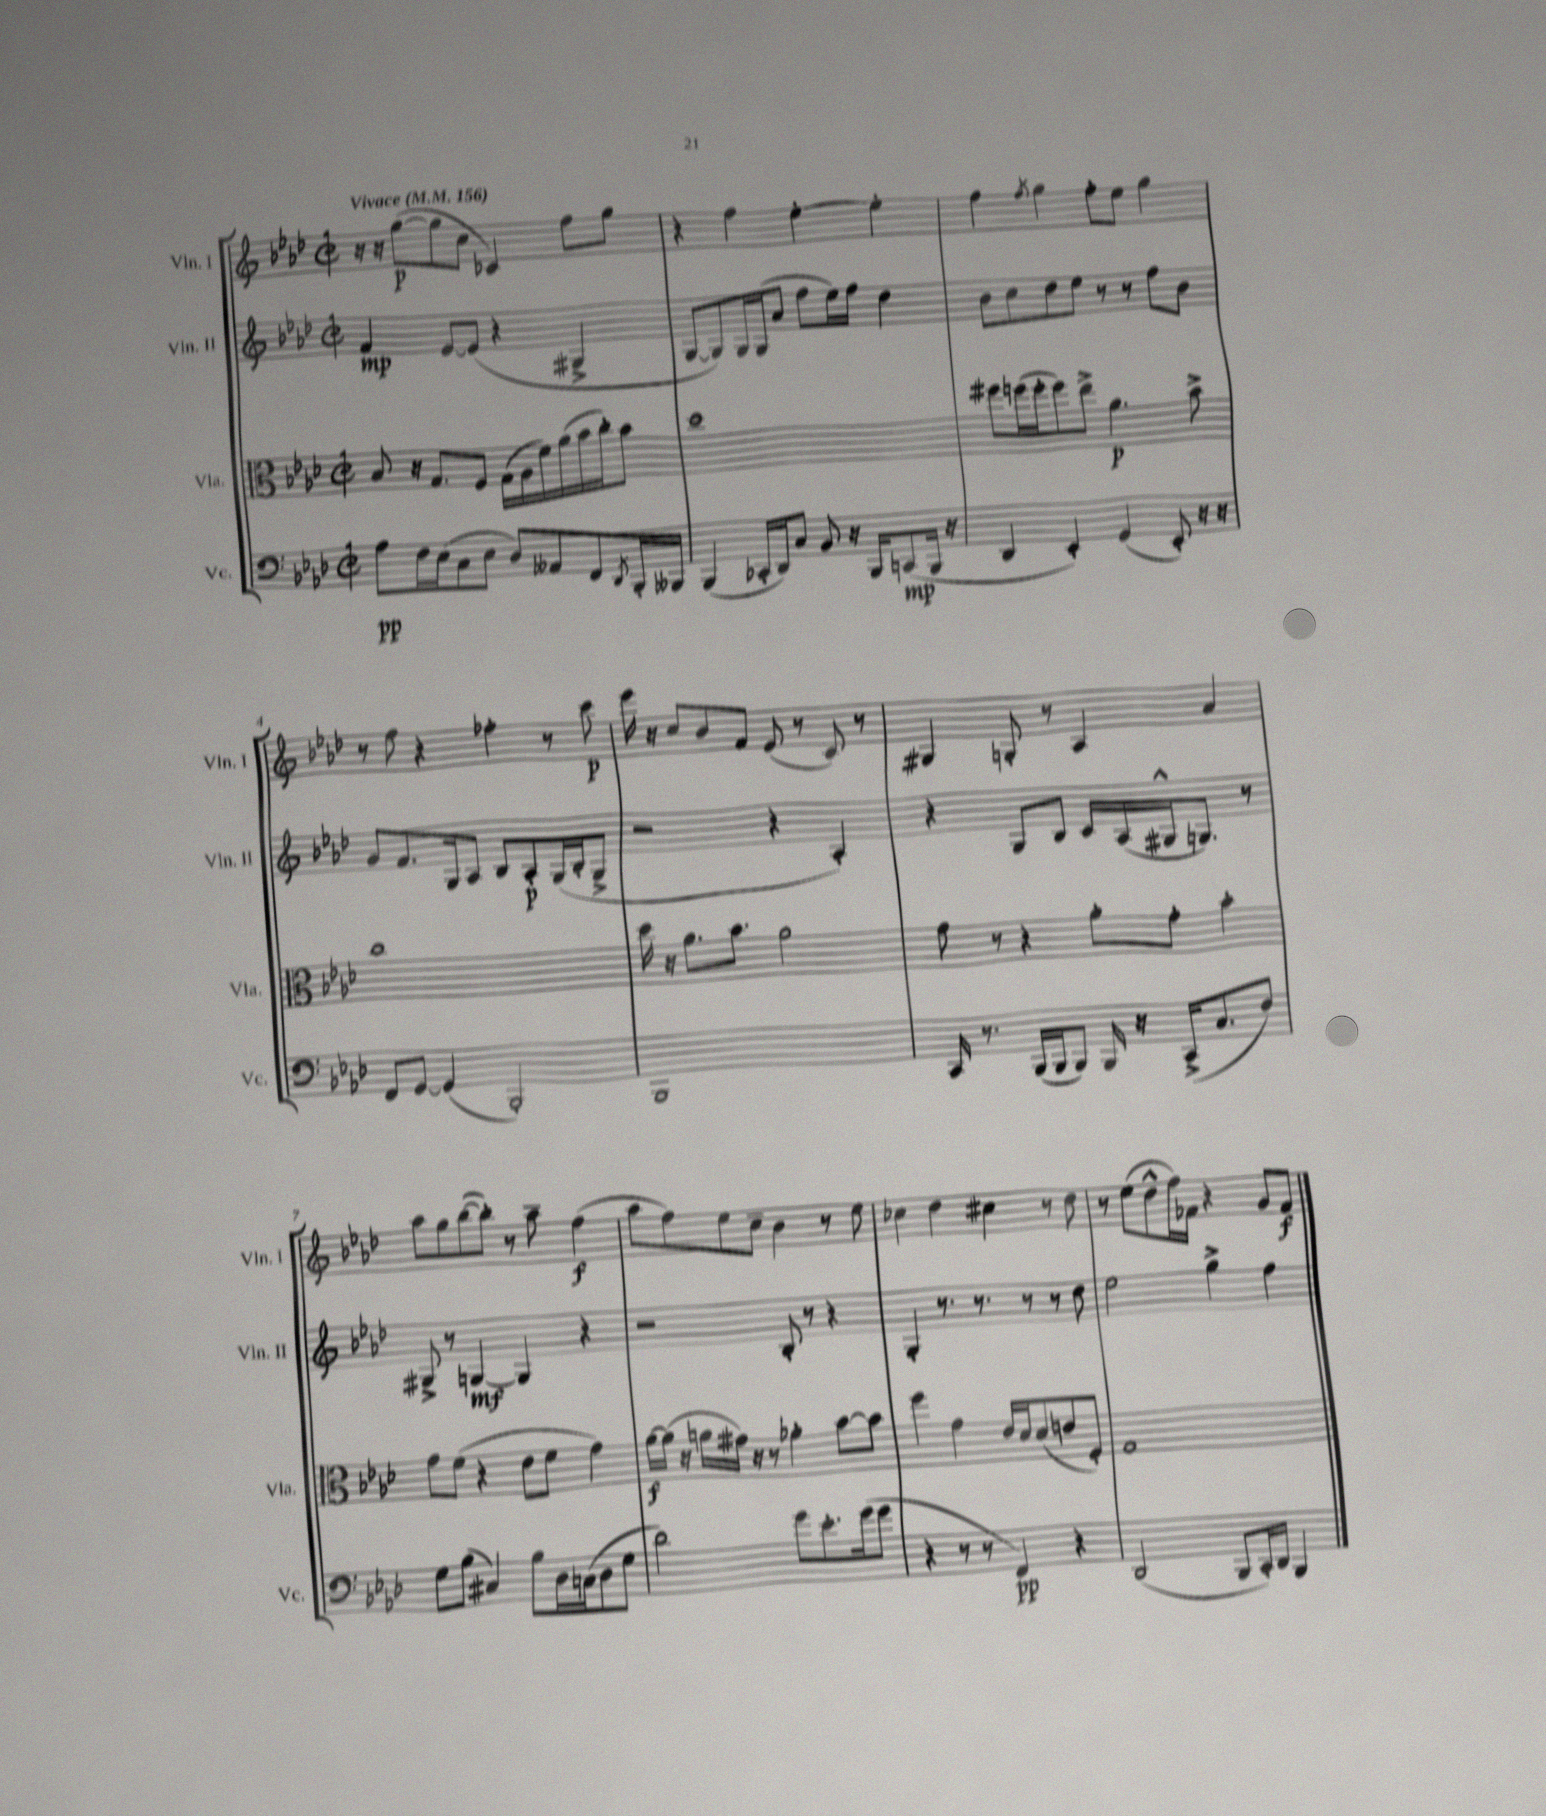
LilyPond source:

<<
\new StaffGroup <<
\new Staff = "s0" \with { instrumentName = "Vln. I" shortInstrumentName = "Vln. I" } {
    \clef treble \key aes \major \defaultTimeSignature \time 2/2 \tempo "Vivace" 4 = 156
    r16 r16 g''8~\p( g''8 c''8 ces'4) f''8 g''8 |
    r4 f''4 ees''4~-. ees''4-. |
    f''4 \acciaccatura { f''8 } g''4 f''8-. ees''8 g''4 |
    r8 f''8 r4 fes''4-. r8 c'''8\p |
    ees'''16 r16 c''8 bes'8 f'8 ees'8( r8 c'8) r8 |
    gis4 g8-. r8 aes4 aes'4 |
    aes''8 g''8 bes''8~( bes''8-.) r8 aes''8-- f''4\f( |
    aes''8 f''8) ees''8 c''8-- bes'4 r8 ees''8 |
    ces''4 des''4 cis''4 r8 des''8 |
    r8 ees''8( des''8-^ f''16) fes'16 r4 g'8 fes'8\f \bar "|." |
}
\new Staff = "s1" \with { instrumentName = "Vln. II" shortInstrumentName = "Vln. II" } {
    \clef treble \key aes \major \defaultTimeSignature \time 2/2
    f'4\mp ees'8~ ees'8( r4 gis4-> |
    g8~ g8) g16 g16( aes'8 f''8 ees''16) f''16 des''4 |
    bes'8 c''8 des''8 ees''8 r8 r8 f''8 bes'8 |
    g'8 f'8. g16 aes8 bes8 aes8-.\p g16( bes16-. g8-> |
    r2 r4 aes4-.) |
    r4 g8 bes8 c'16 aes16( gis16-^ g8.) r8 |
    gis8-> r8 g4~\mf g4 r4 |
    r2 bes8-. r8 r4 |
    g4-. r8. r8. r8 r8 des''8 |
    ees''2 g''4-> f''4 \bar "|." |
}
\new Staff = "s2" \with { instrumentName = "Vla." shortInstrumentName = "Vla." } {
    \clef alto \key aes \major \defaultTimeSignature \time 2/2
    bes8 r16 g8. f8 g16( aes16 f'16) aes'16( bes'16 c''16-.) bes'8 |
    des''1 |
    fis''8 f''16( f''16-. f''8) ees''8-> aes'4.\p bes'8-> |
    c''1 |
    des''16 r16 aes'8. bes'8. aes'2 |
    g'8 r8 r4 aes'8-. g'8-. bes'4-. |
    g'8 f'8( r4 ees'8 f'8 g'4) |
    aes'16~\f aes'16( r16 a'16 gis'16) r16 r8 aes'4-. bes'8~ bes'8 |
    f''4 g'4 ees'16 des'16 des'8( e'8 f8-.) |
    g1 \bar "|." |
}
\new Staff = "s3" \with { instrumentName = "Vc." shortInstrumentName = "Vc." } {
    \clef bass \key aes \major \defaultTimeSignature \time 2/2
    aes8\pp f16 ees16( c8 ees8 des8) aeses,8 f,8 \acciaccatura { des,8 } bes,,16-. beses,,16 |
    bes,,4( ces,16-. des,16) c8 bes,8 r16 bes,,16 c,8\mp( bes,,16 r16 |
    des,4 ees,4-.) g,4( ees,8-.) r16 r16 |
    f,8 g,8~ g,4( bes,,2-.) |
    bes,,1 |
    c,16 r8. bes,,16( bes,,16 bes,,8) bes,,16 r16 c,16->( c8. f8) |
    g8 bes8( cis4) bes8 des16 c16( des8 g8 |
    des'2) g'8 ees'8.-. g'16( g'8 |
    r4 r8 r8 f,4\pp) r4 |
    des,2( bes,,8 c,16-.) des,16 bes,,4 \bar "|." |
}
>>
>>
